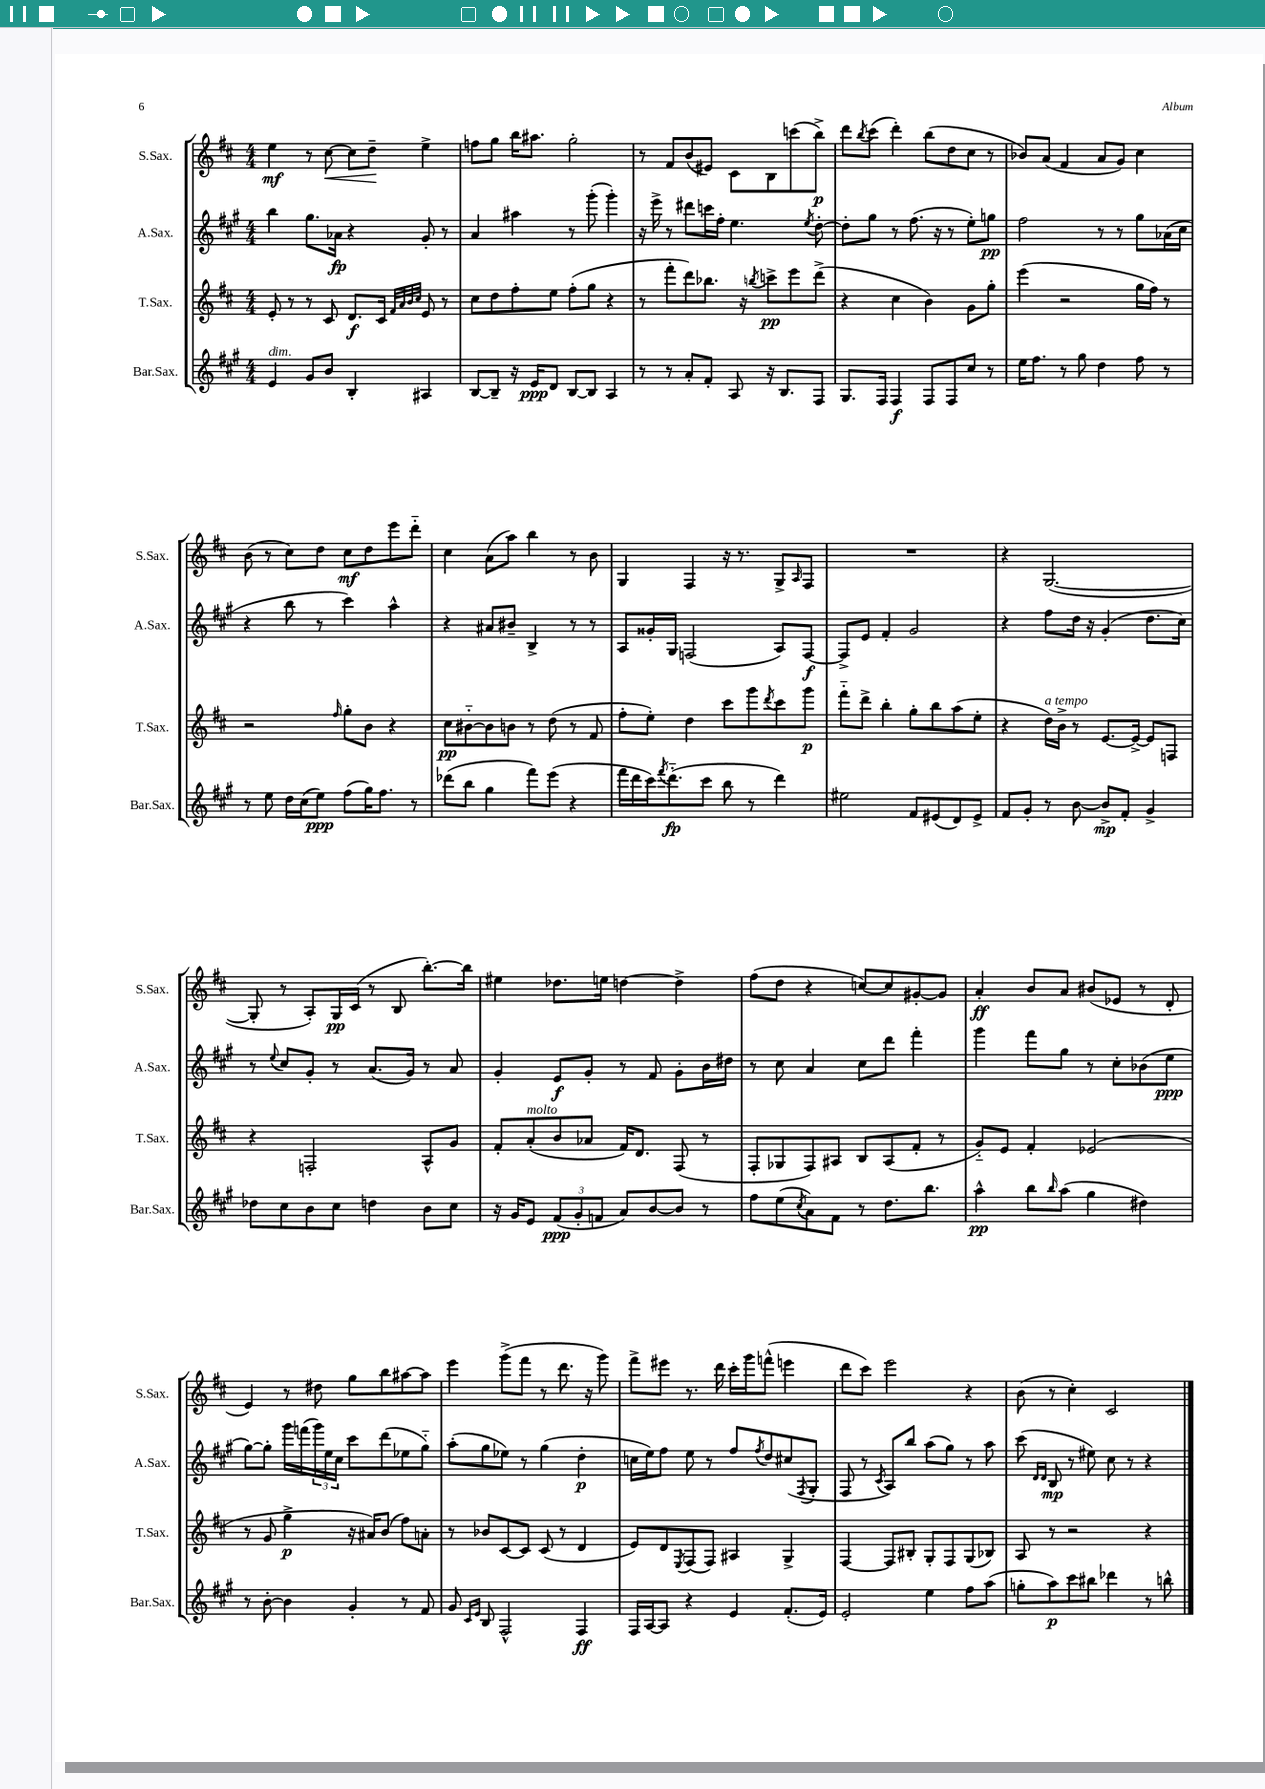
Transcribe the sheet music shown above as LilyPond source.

<<
\new StaffGroup <<
\new Staff = "s0" \with { instrumentName = "S.Sax." shortInstrumentName = "S.Sax." } {
    \clef treble \key d \major \numericTimeSignature \time 4/4
    e''4\mf r8 cis''8~\< cis''8 d''8--\! e''4-> |
    f''8 g''8 b''16 ais''8. g''2-. |
    r8 fis'8 b'8( eis'8) cis'8 b8 c'''8( b''8->\p) |
    d'''8 \acciaccatura { b''8 } cis'''8( d'''4-.) b''8( d''8 cis''8 r8 |
    bes'8) a'8( fis'4 a'8 g'8) cis''4 |
    b'8( r8 cis''8) d''8 cis''8\mf d''8 e'''8 d'''8-_ |
    cis''4 a'8( a''8) b''4 r8 b'8 |
    g4 fis4 r16 r8. g8-> \grace { a16 } fis8 |
    R1 |
    r4 g2.~( |
    g8-. r8 a8-.) g16\pp cis'16( r8 b8 b''8.~-.) b''16 |
    eis''4 des''8. e''16 d''4~ d''4-> |
    fis''8( d''8 r4 c''8~) c''8 gis'8~-. gis'8 |
    a'4-.\ff b'8 a'8 bis'8( ees'8 r8 d'8-. |
    e'4) r8 dis''8 g''8 b''8 ais''8~ ais''8 |
    e'''4 g'''8->( fis'''8 r8 d'''8. r16 g'''8) |
    fis'''8-> eis'''8 r8. d'''16 cis'''16-. g'''16 f'''8-^( e'''4 |
    d'''8 cis'''8) e'''2 r4 |
    b'8( r8 cis''4-.) cis'2 \bar "|." |
}
\new Staff = "s1" \with { instrumentName = "A.Sax." shortInstrumentName = "A.Sax." } {
    \clef treble \key a \major \numericTimeSignature \time 4/4
    b''4 gis''8. aes'16\fp r4 gis'8-. r8 |
    a'4 ais''4 r8 gis'''8-.( gis'''4-.) |
    r16 e'''16-> r8 dis'''8 c'''16 fis''16-. e''4. \acciaccatura { e''8 } d''8~-. |
    d''8-. gis''8 r8 fis''8.( r16 r8 e''8-.) g''8\pp |
    fis''2 r8 r8 gis''8 aes'16( cis''16 |
    r4 b''8 r8 cis'''4) a''4-^ |
    r4 ais'8 bis'8-- b4-> r8 r8 |
    a8 gisis'16-. gis16 f2( a8) f8~\f |
    f8-> e'8 fis'4-. gis'2 |
    r4 fis''8 d''16 r16 gis'4-.( d''8. cis''16) |
    r8 \appoggiatura { e''8 } cis''8 gis'8-. r8 a'8.( gis'16) r8 a'8 |
    gis'4-. e'8\f gis'8-. r8 fis'8 gis'8-. b'16 dis''16 |
    r8 cis''8 a'4 cis''8 d'''8 fis'''4-. |
    gis'''4 fis'''8 gis''8 r8 cis''8-. bes'8( e''8\ppp |
    gis''8~) gis''8-. gis'''16 f'''16( \tuplet 3/2 { gis'''16) e''16 cis''16 } cis'''8 d'''8( ees''8 gis''8-_) |
    a''8-.( gis''8 ees''8) r8 gis''4( d''4-.\p |
    c''16 e''16) fis''8 e''8 r8 fis''8 \acciaccatura { fis''8 } d''8 cis''8( \acciaccatura { fis8 } gis8-. |
    fis8 r8 \acciaccatura { cis'8 } a8) b''8 a''8( gis''8) r8 a''8 |
    cis'''8( \grace { d'16 d'16 } b8\mp r8 eis''8) cis''8 r8 r4 \bar "|." |
}
\new Staff = "s2" \with { instrumentName = "T.Sax." shortInstrumentName = "T.Sax." } {
    \clef treble \key d \major \numericTimeSignature \time 4/4
    e'8-. r8 r8 cis'8 d'8.\f cis'16 \grace { fis'32 a'32 b'32 cis''32 } e'8 r8 |
    cis''8 d''8 fis''8-. e''8 fis''8-.( g''8 r4 |
    r8 fis'''8-. d'''8) bes''8. r16 \acciaccatura { b''8 } c'''8->\pp e'''8 d'''8->( |
    r4 cis''4 b'4) g'8 g''8-. |
    e'''4( r2 g''16 fis''16) r8 |
    r2 \grace { fis''16 } g''8-. b'8 r4 |
    cis''8\pp bis'8~-_ bis'8 b'8 r8 d''8( r8 fis'8 |
    fis''8-. e''8-.) d''4 cis'''8 g'''8 \acciaccatura { d'''8 } cis'''8 g'''8\p |
    fis'''8-_ d'''8-> b''4-. g''8-. b''8 a''8( e''8-. |
    r4 d''16^\markup { \italic "a tempo" }) b'16-> r8 e'8.~ e'16~-> e'8 f8 |
    r4 f2-. a8-^ g'8 |
    fis'8-. a'8-.^\markup { \italic "molto" }( b'8 aes'8 fis'16) d'8. fis8( r8 |
    fis8-. ges8 fis8) ais8 b8 ais8( fis'8-. r8 |
    g'8-_) e'8 fis'4-. ees'2( |
    r8 g'8 g''4->\p r16 ais'16) b'8( fis''8) a'8-. |
    r8 bes'8 cis'8~ cis'8 cis'8( r8 d'4 |
    e'8) d'8 \acciaccatura { e8 } fis8( fis8) ais4 g4-> |
    fis4~ fis8 bis8-. g8-. fis8 g8( bes8) |
    a8 r8 r2 r4 \bar "|." |
}
\new Staff = "s3" \with { instrumentName = "Bar.Sax." shortInstrumentName = "Bar.Sax." } {
    \clef treble \key a \major \numericTimeSignature \time 4/4
    e'4^\markup { \italic "dim." } gis'8 b'8 b4-. ais4 |
    b8~ b8-- r16 e'16\ppp d'8 b8~ b8 a4 |
    r8 r8 a'8-. fis'8-. a8 r16 b8. fis8 |
    gis8. fis16 fis4\f fis8 fis8 cis''8 r8 |
    e''16 fis''8. r8 gis''8 d''4 fis''8 r8 |
    r8 e''8 d''16 cis''16( e''8\ppp) fis''8( gis''16) fis''8. r8 |
    des'''8( b''8 gis''4 fis'''8) e'''8( r4 |
    fis'''16 d'''16 cis'''16) \acciaccatura { fis'''8 } d'''8.-_\fp( cis'''8 b''8 r8 d'''4) |
    eis''2 fis'8 eis'8( d'8) eis'8-> |
    fis'8 gis'8-. r8 b'8~ b'8->\mp fis'8-. gis'4-> |
    des''8 cis''8 b'8 cis''8 d''4 b'8 cis''8 |
    r16 gis'16 e'8 \tuplet 3/2 { fis'8\ppp( gis'8-. f'8 } a'8) b'8~ b'8 r8 |
    fis''8 e''8( \acciaccatura { cis''8 } a'8) fis'8 r8 d''8. b''8. |
    a''4-^\pp b''8 \grace { b''16 } a''8( gis''4 dis''4) |
    r8 b'8~-. b'4 gis'4-. r8 fis'8 |
    gis'8 \grace { cis'16 e'16 } b8 fis2-^ fis4\ff |
    fis16 a16~ a8 r4 e'4 fis'8.-.( e'16) |
    e'2-. e''4 fis''8 a''8( |
    g''8-. a''8\p) cis'''8 bis''8 des'''4 r8 b''8-^ \bar "|." |
}
>>
>>
\layout { \context { \Score \remove "Bar_number_engraver" } }
